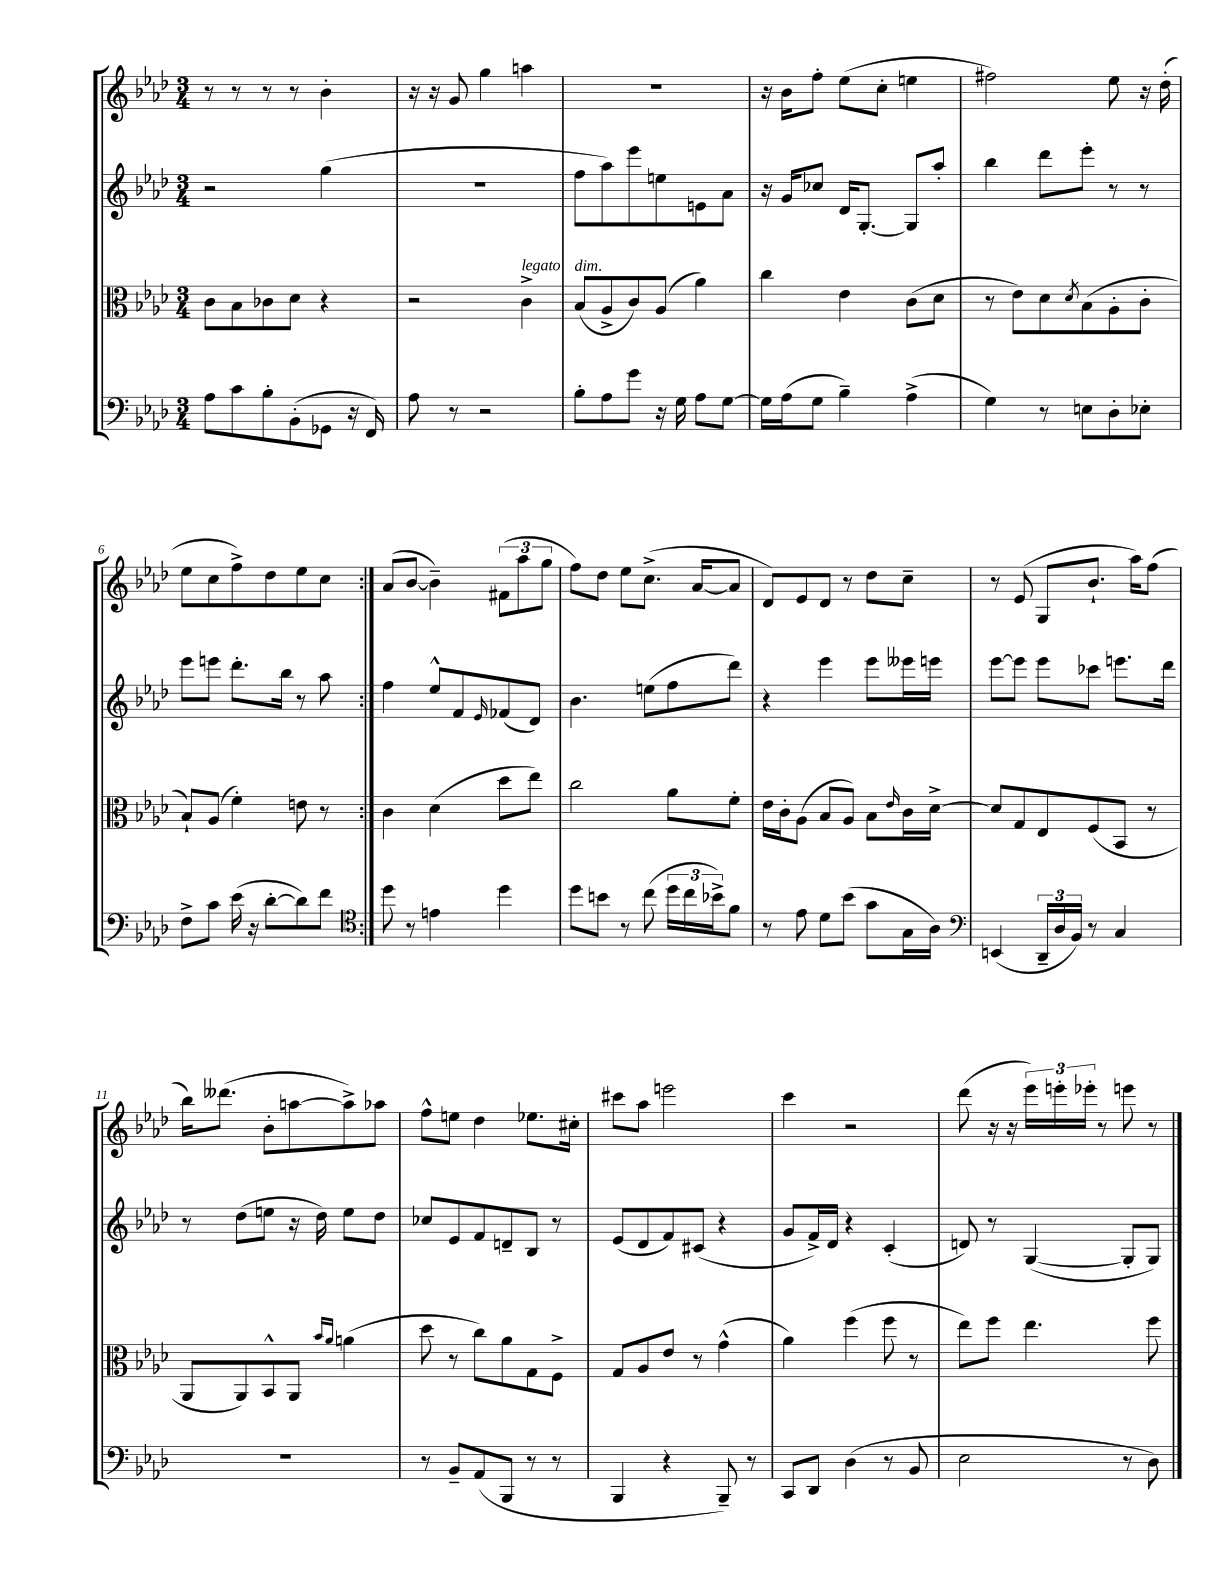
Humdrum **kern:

**kern	**kern	**kern	**kern
*staff4	*staff3	*staff2	*staff1
*clefF4	*clefC3	*clefG2	*clefG2
*k[b-e-a-d-]	*k[b-e-a-d-]	*k[b-e-a-d-]	*k[b-e-a-d-]
*M3/4	*M3/4	*M3/4	*M3/4
8A-	8c	2r	8r
8c	8B-	.	8r
8B-'	8c-	.	8r
(8BB-'	8d-	.	8r
8GG-	4r	(4gg	4b-'
16r	.	.	.
16FF)	.	.	.
=	=	=	=
8A-	2r	2.r	16r
.	.	.	16r
8r	.	.	8g
2r	.	.	4gg
.	4c^	.	4aa
=	=	=	=
8B-'	(8B-	8ff	2.r
8A-	8A-^	8aa-)	.
8g	8c)	8eee-	.
16r	(8A-	8ee	.
16G	.	.	.
8A-	4a-)	8e	.
[8G	.	8a-	.
=	=	=	=
16G]	4cc	16r	16r
(16A-	.	16g	16b-
8G	.	8cc-	8ff'
4B-~)	4e-	16d-	(8ee-
.	.	[8.G'	.
.	.	.	8cc'
(4A-^	(8c	8G]	4ee
.	8d-	8aa-'	.
=	=	=	=
4G)	8r	4bb-	2ff#)
.	8e-)	.	.
8r	8d-	8ddd-	.
.	8qd-	.	.
8E	(8B-	8eee-'	.
8D-'	8A-'	8r	8ee-
8E-'	8c'	8r	16r
.	.	.	(16dd-'
=	=	=	=
8F^	8B-`)	8eee-	8ee-
8c	(8A-	8eee	8cc
(16e-	4f')	8.ddd-'	8ff^)
16r	.	.	.
[8d-'	.	.	8dd-
.	.	16bb-	.
8d-])	8e	8r	8ee-
8f	8r	8aa-	8cc
=:|!	=:|!	=:|!	=:|!
*clefC4	*	*	*
8dd-	4c	4ff	(8a-
8r	.	.	[8b-
4e	(4d-	8ee-^^	4b-~])
.	.	8f	.
.	.	16qqe-	.
4dd-	8dd-	(8f-	(12f#
.	.	.	12aa-
.	8ee-)	8d-)	.
.	.	.	12gg
=	=	=	=
8dd-	2cc	4.b-	8ff)
8b	.	.	8dd-
8r	.	.	8ee-
(8cc	.	(8ee	(8.cc^
24dd-	8a-	8ff	.
24cc	.	.	.
.	.	.	[16a-
24b-^)	.	.	.
8f	8f'	8ddd-)	8a-]
=	=	=	=
8r	16e-	4r	8d-)
.	16c'	.	.
8e-	(8A-	.	8e-
8d-	8B-	4eee-	8d-
(8b-	8A-)	.	8r
8g	8B-	8eee-	8dd-
.	16qqe-	.	.
16G	16c	16eee--	8cc~
16A-)	[16d-^	16eee	.
=	=	=	=
*clefF4	*	*	*
(4EE	8d-]	[8eee-	8r
.	8G	8eee-]	(8e-
24DD-~	8E-	8eee-	8G
24D-	.	.	.
24BB-)	.	.	.
8r	(8F	8ccc-	8.b-`
4C	8BB-	8.eee	.
.	.	.	16aa-)
.	8r	.	(8ff
.	.	16ddd-	.
=	=	=	=
2.r	8AA-	8r	16bb-)
.	.	.	(8.ddd--
.	8AA-)	(8dd-	.
.	8BB-^^	8ee	8b-'
.	8AA-	16r	[8aa
.	.	16dd-)	.
.	16qqb-	.	.
.	16qqa-	.	.
.	(4a	8ee	8aa^])
.	.	8dd-	8aa-
=	=	=	=
8r	8dd-	8cc-	8ff^^
8BB-~	8r	8e-	8ee
(8AA-	8cc)	8f	4dd-
8BBB-	8a-	8d~	.
8r	8G	8B-	8.ee-
8r	8F^	8r	.
.	.	.	16cc#'
=	=	=	=
4BBB-	8G	(8e-	8ccc#
.	8A-	8d-	8aa-
4r	8e-	8f)	2eee
.	8r	(8c#	.
8BBB-~)	(4g^^	4r	.
8r	.	.	.
=	=	=	=
8CC	4a-)	8g	4ccc
8DD-	.	16f^)	.
.	.	16d-	.
(4D-	(4ff	4r	2r
8r	8ff	(4c'	.
8BB-	8r	.	.
=	=	=	=
2E-	8ee-)	8d)	(8ddd-
.	8ff	8r	16r
.	.	.	16r
.	4.ee-	([4G	24eee-)
.	.	.	24eee'
.	.	.	24eee-'
.	.	.	8r
8r	.	8G']	8eee
8D-)	8ff	8G)	8r
==	==	==	==
*-	*-	*-	*-
